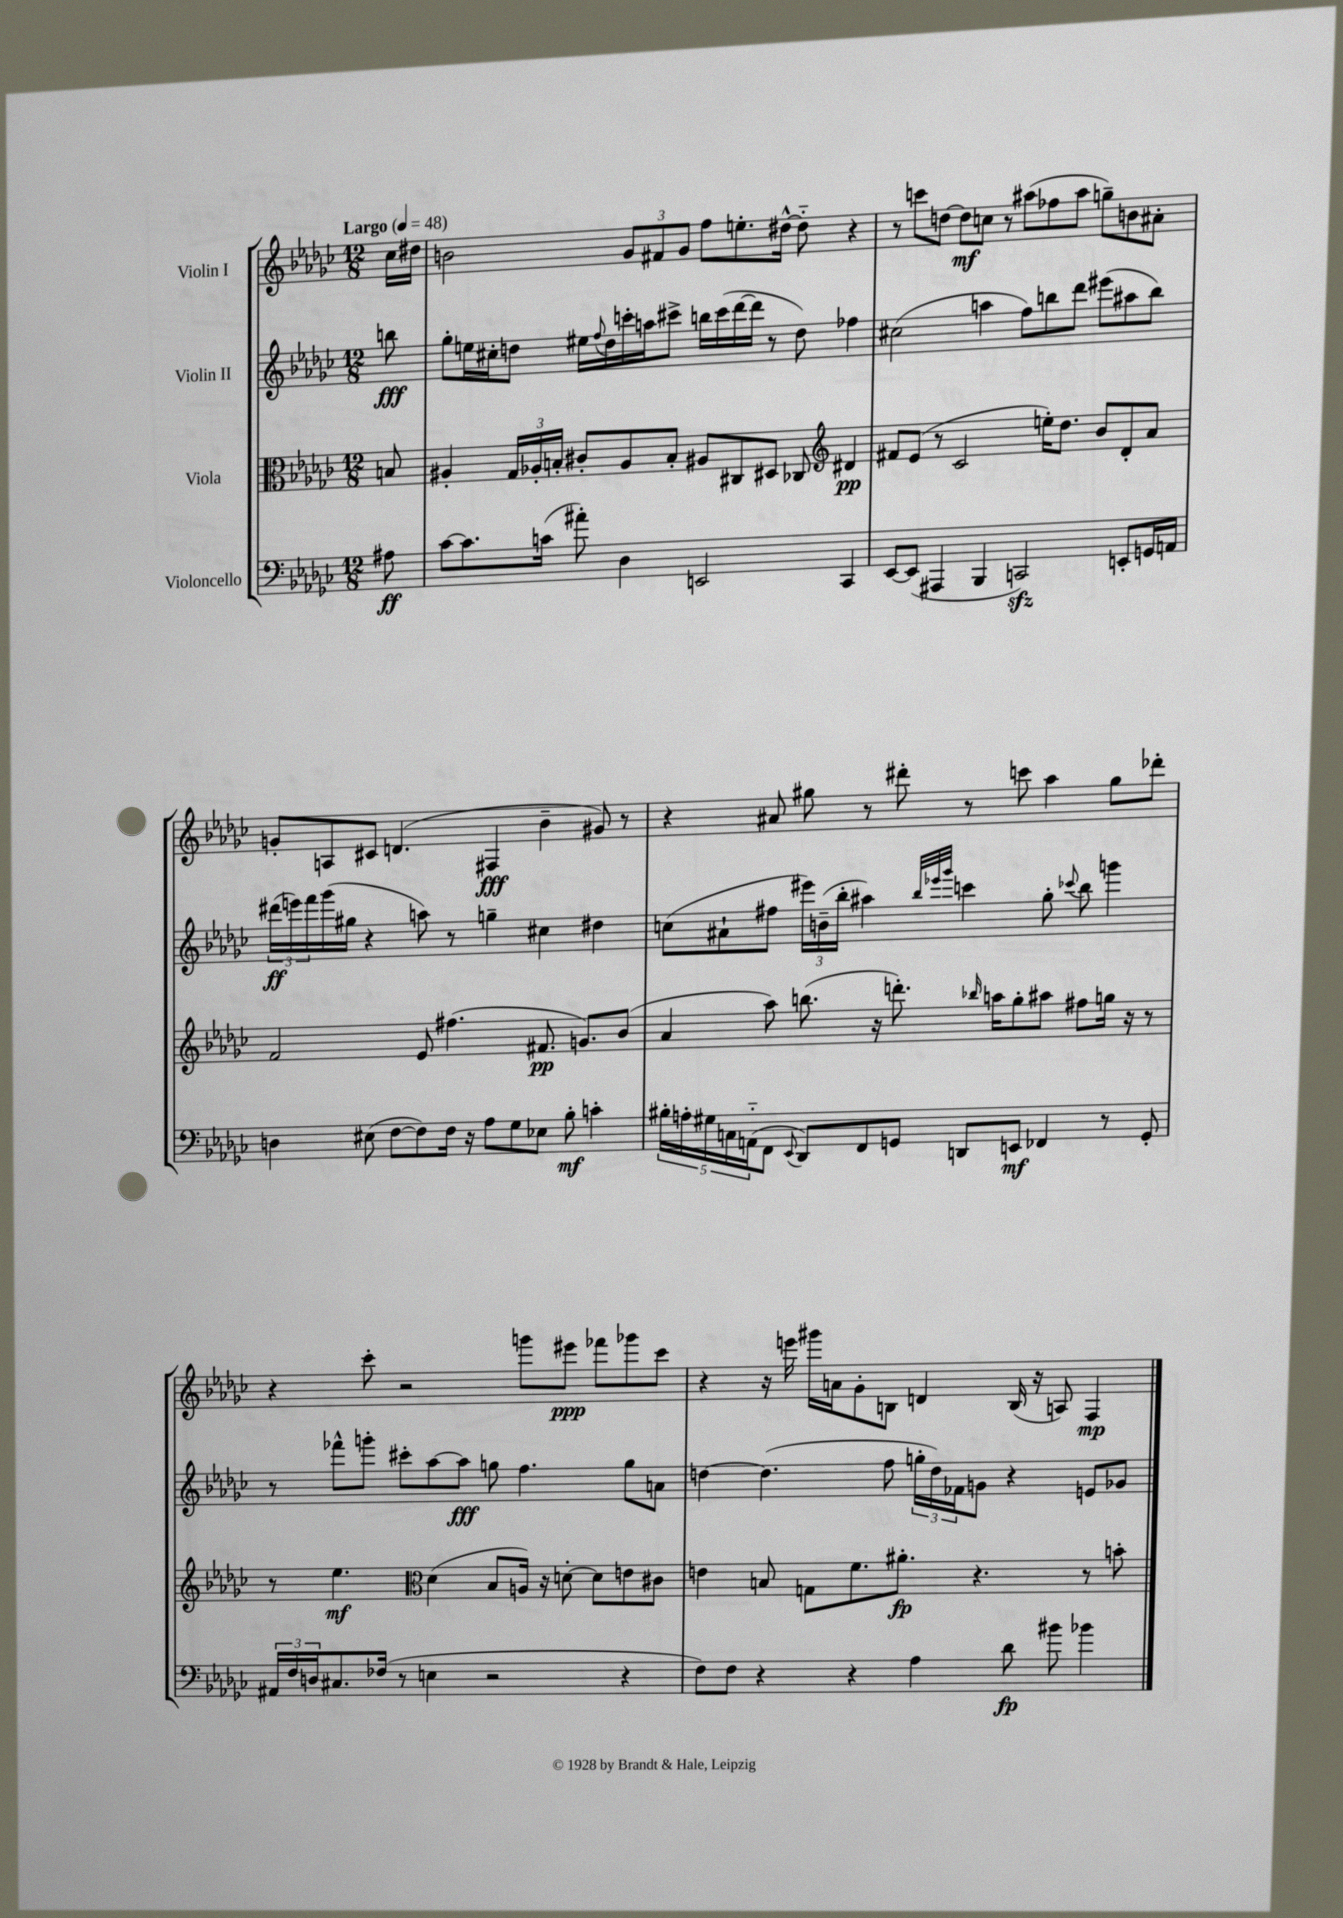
<<
\new StaffGroup <<
\new Staff = "s0" \with { instrumentName = "Violin I" } {
    \clef treble \key ges \major \numericTimeSignature \time 12/8 \partial 8 \tempo "Largo" 4 = 48
    ces''16 dis''16 |
    b'2 \tuplet 3/2 { ges'8 fis'8 ges'8 } f''8 e''8.-. dis''16~-^ dis''8-_ r4 |
    r8 c'''8 d''8~ d''8\mf c''8 r8 ais''8( fes''8 ais''8 g''8--) b'8 ais'8-. |
    g'8-. a8 cis'8 d'4.( fis4\fff bes'4-- gis'8) r8 |
    r4 ais'8 gis''8 r8 dis'''8-. r8 c'''8 aes''4 gis''8 des'''8-. |
    r4 ces'''8-. r2 g'''8 eis'''8\ppp fes'''8 ges'''8 ces'''8 |
    r4 r16 e'''16 gis'''16 a'16 ges'8-. b8 d'4 b16( r16 a8) f4\mp \bar "|." |
}
\new Staff = "s1" \with { instrumentName = "Violin II" } {
    \clef treble \key ges \major \numericTimeSignature \time 12/8 \partial 8
    b''8\fff |
    ges''8-. e''16 cis''16-. d''8 eis''16 \appoggiatura { f''8 } d''16 c'''16-. a''16 cis'''8-> b''16 cis'''16( des'''16~ des'''16 r8 d''8) fes''4 |
    cis''2( a''4 f''8) b''8 des'''8 eis'''8( ais''8 b''8) |
    \tuplet 3/2 { dis'''16\ff( e'''16) f'''16 } ges'''16( gis''16 r4 a''8) r8 g''4-- cis''4 dis''4 |
    c''8( ais'8-! fis''8 \tuplet 3/2 { eis'''16) b'16--( bes''16-. } ais''4) \grace { bes''32 ees'''32 ges'''32 } c'''4 ges''8-. \appoggiatura { ces'''8 } bes''8 g'''4 |
    r8 fes'''8-^ g'''8-. cis'''8-. aes''8~ aes''8\fff g''8 f''4. g''8 a'8 |
    d''4~ d''4.( f''8 \tuplet 3/2 { g''16-. d''16) fes'16 } g'8 r4 e'8 ges'8 \bar "|." |
}
\new Staff = "s2" \with { instrumentName = "Viola" } {
    \clef alto \key ges \major \numericTimeSignature \time 12/8 \partial 8
    b8 |
    ais4-. \tuplet 3/2 { ges16 aes16-. b16-. } cis'8-. aes8 b8-. ais8 cis8 dis8 ces8 \clef treble dis'4\pp |
    fis'8 ees'8( r8 ces'2 e''16-.) des''8. bes'8 des'8-. aes'8 |
    f'2 ees'8 fis''4.( fis'8.\pp g'8.) bes'8( |
    aes'4 aes''8) b''8.( r16 d'''8.-.) \grace { bes''16 } a''16 ges''8-. ais''8 fis''8 g''16 r16 r8 |
    r8 ees''4.\mf \clef alto des'4( bes8 a16) r16 d'8~-. d'8 e'8 cis'8 |
    e'4 b8 g8 f'8. ais'8.-.\fp r4. r8 b'8-. \bar "|." |
}
\new Staff = "s3" \with { instrumentName = "Violoncello" } {
    \clef bass \key ges \major \numericTimeSignature \time 12/8 \partial 8
    ais8\ff |
    ces'8~ ces'8. c'16( ais'8-.) des4 e,2 ces,4 |
    ees,8~ ees,8( ais,,4 bes,,4 c,2\sfz) e,8-. g,16 a,16 |
    d4 eis8( f8~ f8) f16 r16 aes8 ges8 ees8 bes8-.\mf c'4-. |
    \tuplet 5/4 { bis16-. a16-. gis16 c16 a,16-_( } f,8 \appoggiatura { ees,8 } des,8) f,8 g,8 d,8 e,8\mf fes,4 r8 g,8-. |
    \tuplet 3/2 { ais,16 f16 d16 } cis8. fes16( r8 e4 r2 r4 |
    f8) f8 r4 r4 aes4 des'8\fp bis'8 bes'4 \bar "|." |
}
>>
>>
\layout { \context { \Score \remove "Bar_number_engraver" } }
